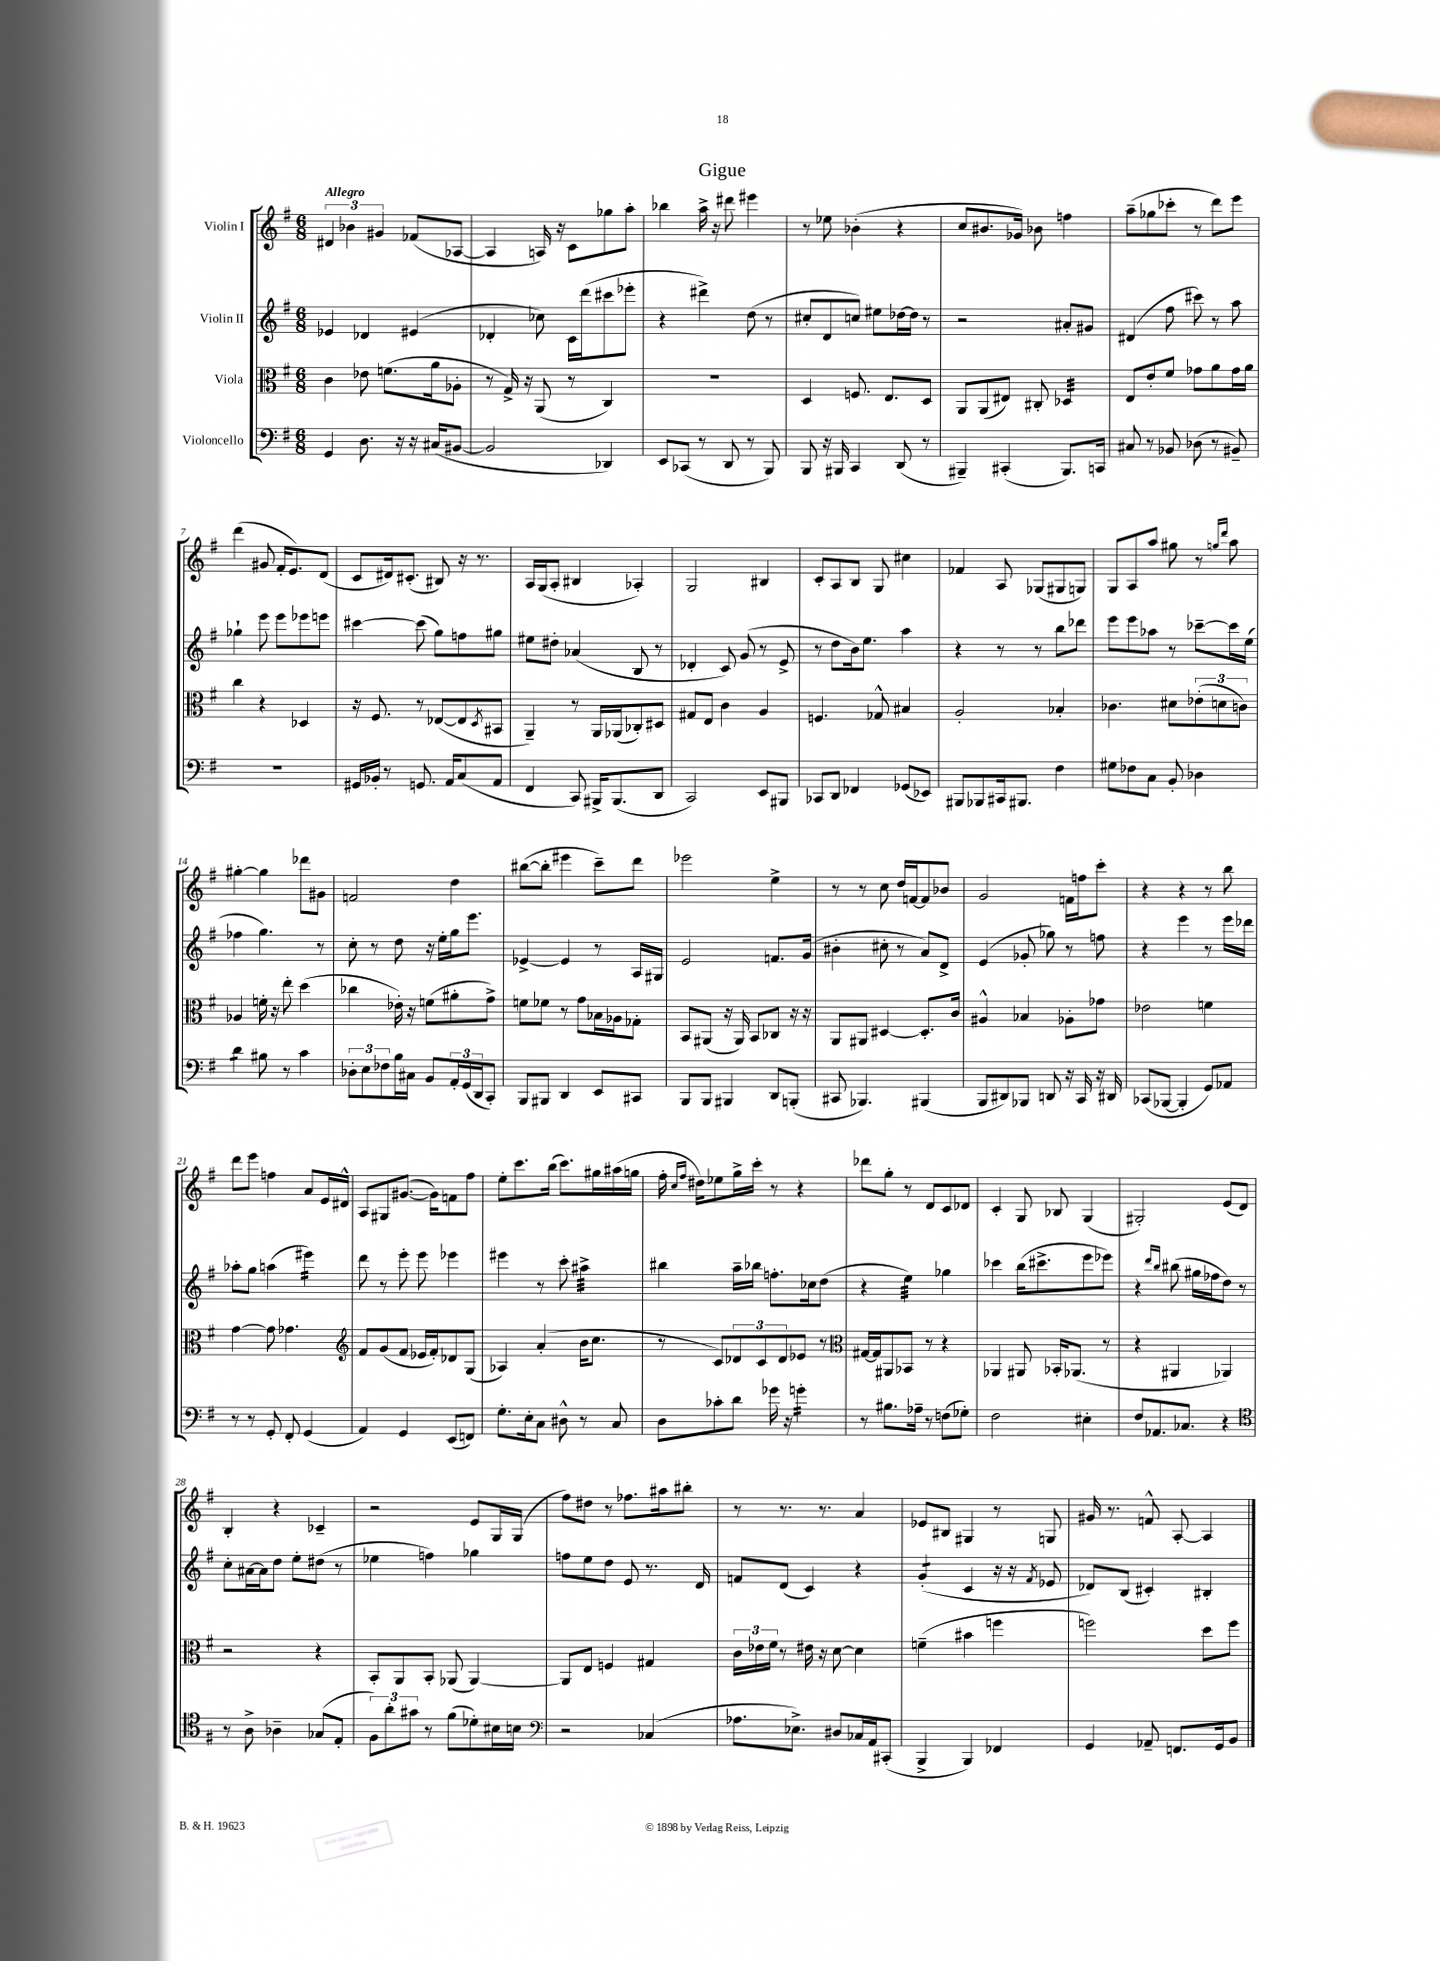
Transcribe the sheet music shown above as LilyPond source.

\header { title = "Gigue" }
<<
\new StaffGroup <<
\new Staff = "s0" \with { instrumentName = "Violin I" } {
    \clef treble \key g \major \numericTimeSignature \time 6/8 \tempo "Allegro"
    \tuplet 3/2 { dis'4 bes'4 gis'4 } fes'8( aes8~ |
    aes4 a16) r16 c'8 ges''8 a''8-. |
    bes''4 a''16-> r16 dis'''8 eis'''4 |
    r8 ees''8 bes'4-.( r4 |
    c''8 bis'8. ges'16) bes'8 f''4 |
    a''8--( ges''8 ces'''8-. r8 d'''8) e'''8 |
    d'''4( gis'8 fis'16-. e'8.) d'8( |
    c'8 dis'16) cis'8.-.( bis8) r16 r8. |
    a16 g16( a8-. bis4 aes4-.) |
    g2 bis4 |
    c'8-. a8 b8 g8 cis''4 |
    fes'4 a8 ges8( gis8 g8) |
    g8 a8 a''8 gis''8 r8 \grace { g''16 d'''16 } a''8 |
    gis''4~-. gis''4 des'''8 gis'8 |
    f'2 d''4 |
    bis''8~( bis''8-. eis'''4 c'''8--) d'''8 |
    ees'''2 e''4-> |
    r8 r8 c''8 d''16 f'16~ f'8 bes'8 |
    g'2 f'16 f''16 c'''8-. |
    r4 r4 r8 b''8 |
    d'''8 e'''8 f''4 a'8 e'16 dis'16-^ |
    a8 gis8 gis'8.~( gis'16) f'8 fis''8 |
    e''8-. c'''8. b''16( c'''8.) gis''16 ais''16( g''16 |
    fis''16-. \grace { c''16 fis''16 } dis''16) ees''8 g''16-> c'''16-. r8 r4 |
    des'''8 g''8-. r8 d'8 c'8 des'8 |
    c'4-. g8 bes8 g4( |
    gis2-.) e'8( d'8) |
    b4-. r4 ces'4-- |
    r2 e'8 g16 g16( |
    fis''8) dis''8 r8 fes''8. ais''16 bis''8-. |
    r8 r8. r8. a'4 |
    ees'8 bis8 gis4 r8 g8 |
    gis'16 r8. f'8-^ a8~-. a4 \bar "|." |
}
\new Staff = "s1" \with { instrumentName = "Violin II" } {
    \clef treble \key g \major \numericTimeSignature \time 6/8
    ees'4 des'4 eis'4( |
    des'4-. ces''8) c'16 d'''16( cis'''8 ees'''8-. |
    r4 dis'''4->) d''8( r8 |
    cis''8-. d'8 c''8) eis''8 des''16~ des''16 r8 |
    r2 ais'8-. gis'8 |
    dis'4( fis''8 cis'''8) r8 a''8 |
    ges''4-! e'''8 e'''8 ees'''8 e'''8 |
    cis'''4~ cis'''8( g''8) f''8 gis''8 |
    eis''8 dis''8-. aes'4( b8 r8 |
    des'4-. c'8) g'8( r8 e'8-> |
    r8 d''8 b'16) e''8. a''4 |
    r4 r8 r8 b''8 des'''8 |
    e'''8 e'''8 aes''8 r8 ces'''8~-- ces'''16 e''16( |
    fes''4 g''4.) r8 |
    c''8-. r8 d''8 r16 e''16-. g''16 e'''8. |
    ees'4~-> ees'4 r8 a16 gis16 |
    e'2 f'8. g'16( |
    bis'4-. cis''8-. r8 a'8) d'8-> |
    e'4( ges'8-. ges''8) r8 f''8 |
    r4 e'''4 r8 e'''16 des'''16 |
    aes''8-. g''8 a''4( eis'''4:16) |
    d'''8 r8 e'''8-. e'''8 ees'''4 |
    eis'''4 r8 c'''8-. ais''4:32-> |
    bis''4 a''16-- bes''16 f''8.-. ces''16 d''8( |
    r4 e''4:32) ges''4 |
    ces'''4 b''16( cis'''8.-> e'''8 ees'''8) |
    r4 \grace { d'''16 b''16 } bis''8( gis''16 fes''16 d''8) r8 |
    c''8-. ais'16~ ais'16 d''8 e''8-. dis''8( r8 |
    ees''4 f''4) ges''4 |
    f''8 e''8 d''8 e'8 r8. d'16 |
    f'8 d'8( c'4) r4 |
    g'4:8-.( c'4 r16 r16 \acciaccatura { fis'8 } ees'8 |
    des'8) b8( cis'4-.) bis4-. \bar "|." |
}
\new Staff = "s2" \with { instrumentName = "Viola" } {
    \clef alto \key g \major \numericTimeSignature \time 6/8
    c'4 ees'8 f'8.( a'16 aes8-. |
    r8 g16->) r16 a,8( r8 c4) |
    R2. |
    d4 f8. e8. d8 |
    a,8 a,8( eis8) cis8-. des4:32 |
    e8 e'8-. fis'8 ges'8 a'8 ges'16 a'16 |
    c''4 r4 des4 |
    r16 fis8. r8 ees8~( ees8 \acciaccatura { d8 } bis,8 |
    a,4--) r8 a,16 aes,16( ces8-.) dis8 |
    gis8 e8 c'4 a4 |
    f4. ges8-^ bis4 |
    a2-. bes4-. |
    ces'4. dis'8 \tuplet 3/2 { ees'8-.( d'8 c'8) } |
    aes4 f'16-. r16 e''8-. d''4( |
    ces''4 ees'16-.) r16 f'8( ais'8-. g'8->) |
    f'8 fes'8 r8 g'8 bes16 aes16 ges8-. |
    b,8 ais,8( r16 ais,16) b,8 ces8 r16 r16 |
    a,8 ais,8 dis4~ dis8.-. c'16 |
    ais4-^ bes4 aes8-. ges'8 |
    ees'2 f'4 |
    g'4~ g'8 ges'4. |
    \clef treble fis'8 g'8( fis'8 ees'16 fis'16-.) des'8 g8( |
    aes4) a'4-.( b'16 c''8. |
    r8 c'8) \tuplet 3/2 { des'8 c'8 des'8 } ees'8 r8 |
    \clef alto gis16~ gis16 ais,8 bes,8 r8 r4 |
    aes,4 ais,8 bes,16-. aes,8.( r8 |
    r4 ais,4 aes,4) |
    r2 r4 |
    b,8-. a,8 b,8-. aes,8( aes,4~) |
    aes,8 e8 f4 gis4 |
    \tuplet 3/2 { c'16 ees'16 fis'16 } r8 eis'16 r16 d'8~ d'4 |
    f'4--( bis'4 f''4 |
    f''2) d''8 f''8 \bar "|." |
}
\new Staff = "s3" \with { instrumentName = "Violoncello" } {
    \clef bass \key g \major \numericTimeSignature \time 6/8
    g,4 d8. r16 r16 cis16( bis,8~ |
    bis,2 des,4) |
    e,8 ces,8( r8 d,8 r8 b,,8) |
    b,,8 r16 bis,,16 c,4 d,8( r8 |
    bis,,4--) cis,4-.( bis,,8.) c,16 |
    cis8 r8 bes,8 des8( r8 bis,8--) |
    R2. |
    gis,16 bes,16-. r8 g,8. a,16 c8( a,8 |
    fis,4 c,8) bis,,16-> bis,,8.( d,8 |
    c,2) e,8 bis,,8 |
    ces,8 d,8 fes,4 ges,8( ees,8) |
    bis,,8 bes,,8 cis,16 bis,,8. fis4 |
    gis8 fes8 c8 b,8-. des4 |
    d'4:8 bis8 r8 c'4 |
    \tuplet 3/2 { des8-. e8 fes8 } b16 cis16 b,8 \tuplet 3/2 { a,16-. g,16( d,16 } c,8-.) |
    b,,8 bis,,8 d,4 e,8 cis,8 |
    b,,8 b,,8 bis,,4 d,8 b,,8-.( |
    cis,8 bes,,4.) bis,,4( |
    b,,8 dis,8) bes,,8 d,8 r16 c,16 r16 dis,16 |
    ces,8( bes,,8~ bes,,4-. g,8) aes,8 |
    r8 r8 g,8-. fis,8-. g,4( |
    a,4) g,4 e,8( f,8) |
    g8.-. e16-. c8 dis8-^ r8 c8 |
    d8 ces'8-. d'8 ges'16 r16 g'4:16-. |
    r8 bis8. aes16-- r8 f8( ges8-.) |
    fis2 eis4-. |
    fis8 aes,8. ces8. r4 |
    \clef tenor r8 a8-> aes4-- ges8( e8-. |
    \tuplet 3/2 { fis8) a'8-. gis'8 } r8 fis'8( des'8-.) bis16 b16 |
    \clef bass r2 ces4( |
    aes8. ees8.->) dis8 ces16 a,16 cis,8-.( |
    b,,4-> b,,4) fes,4 |
    g,4 aes,8-- f,8. g,16 b,8 \bar "|." |
}
>>
>>
